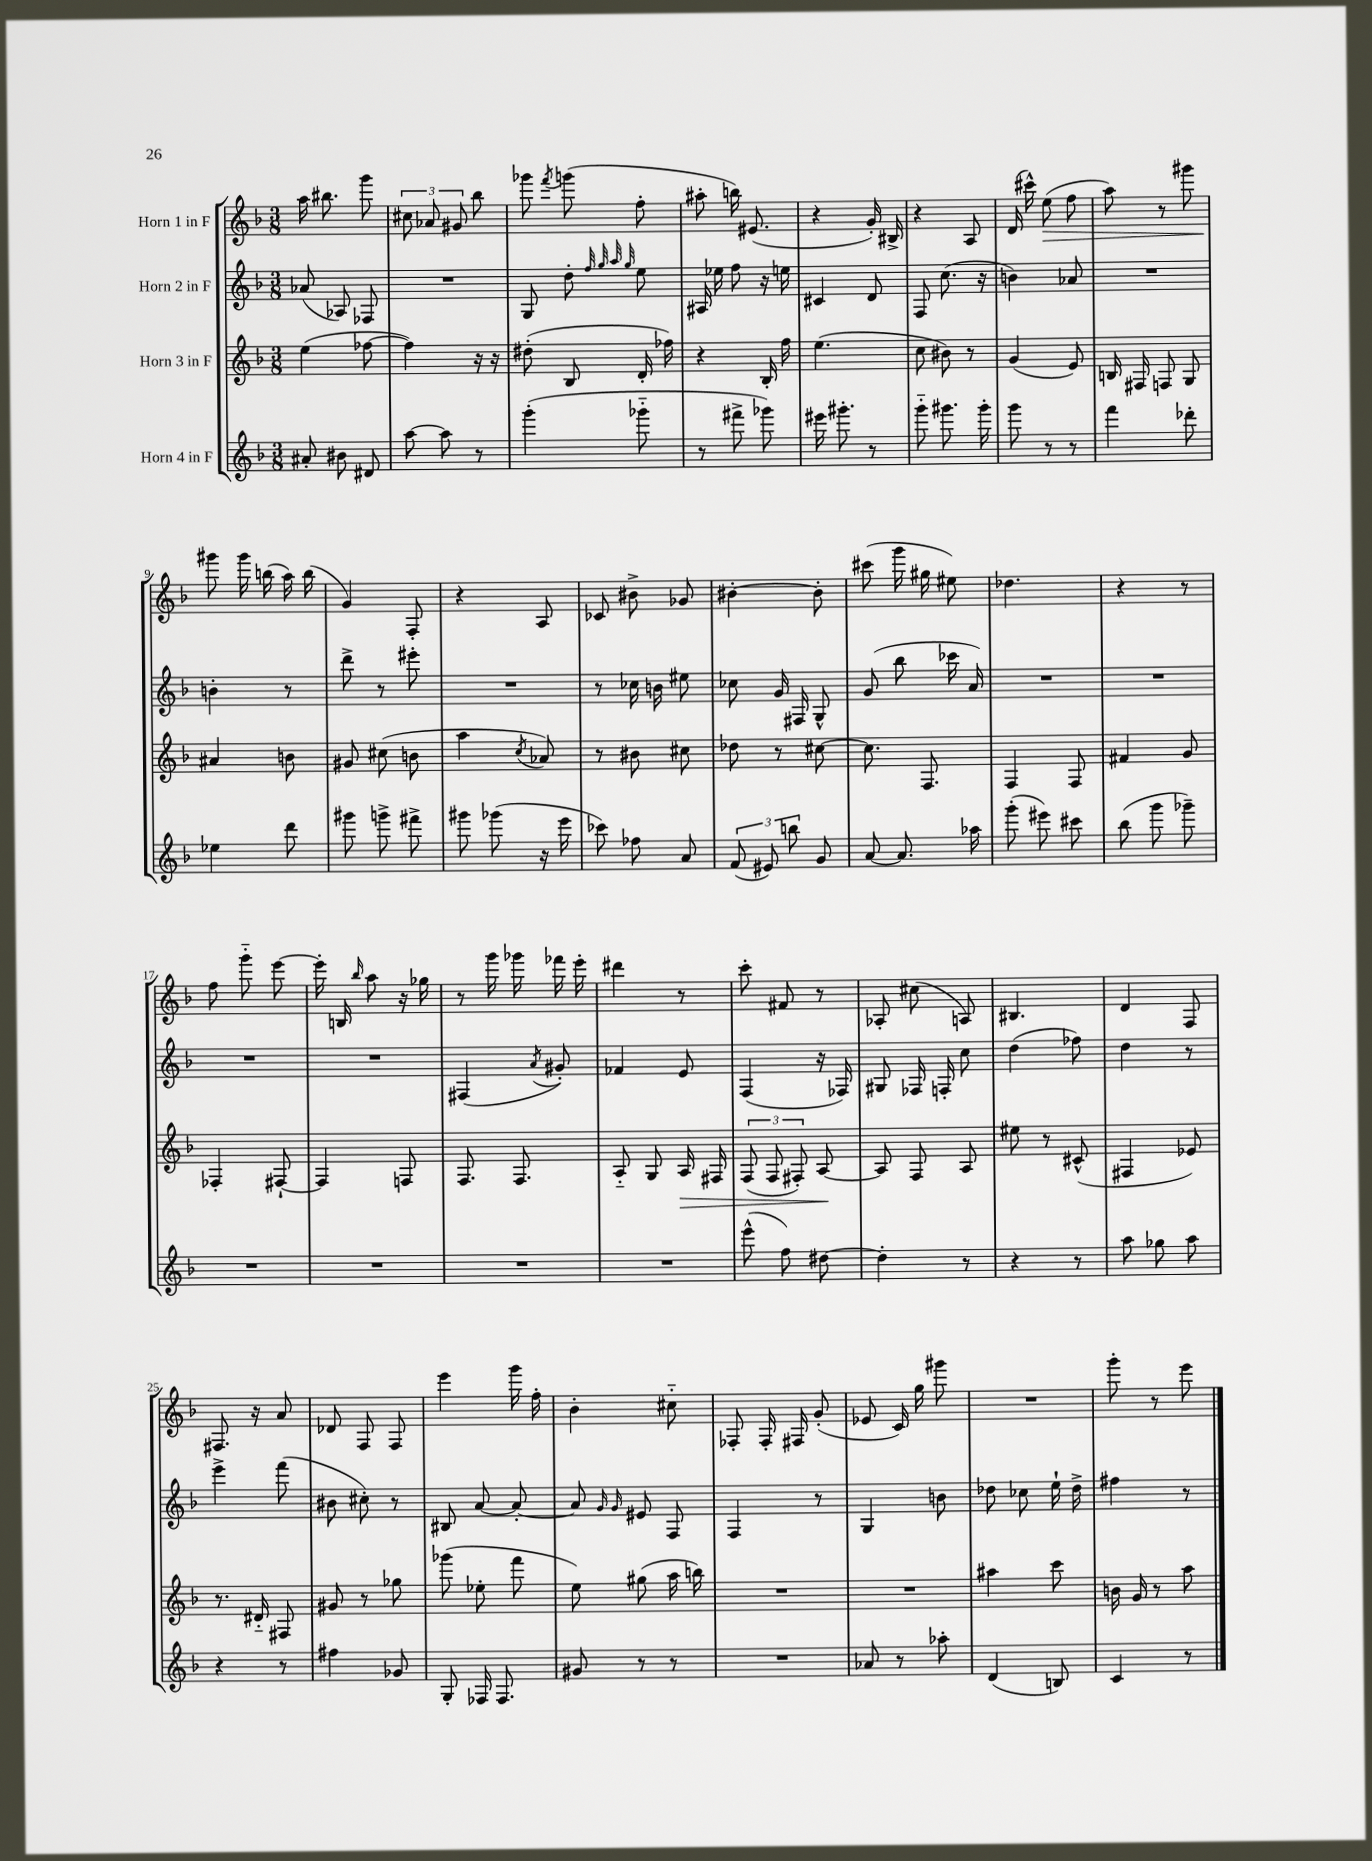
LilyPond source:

<<
\new StaffGroup <<
\new Staff = "s0" \with { instrumentName = "Horn 1 in F" } {
    \clef treble \key f \major \numericTimeSignature \time 3/8
    \autoBeamOff a''16 bis''8. g'''8 |
    \tuplet 3/2 { cis''8 aes'8 gis'8 } bes''8 |
    ges'''8 \acciaccatura { f'''8 } g'''8( f''8-. |
    ais''8-. b''16) eis'8.( |
    r4 g'16-.) bis16-> |
    r4 a8 |
    d'16( cis'''16-^) e''8\>( f''8 |
    a''8) r8 gis'''8 |
    gis'''8\! gis'''16 b''16( a''16) b''16( |
    g'4) f8-. |
    r4 a8 |
    ces'8 bis'8-> ges'8 |
    bis'4~-. bis'8-. |
    cis'''8( g'''16 gis''16 eis''8) |
    des''4. |
    r4 r8 |
    f''8 g'''8-_ e'''8~ |
    e'''16-. b16 \grace { bes''16 } a''8 r16 ges''16 |
    r8 g'''16 ges'''16 fes'''16 e'''16-. |
    dis'''4 r8 |
    c'''8-. fis'8 r8 |
    aes8-. cis''8( a8) |
    bis4. |
    d'4 f8 |
    fis8. r16 a'8 |
    des'8 f8 f8 |
    e'''4 g'''16 f''16-. |
    bes'4-. cis''8-_ |
    fes8-. fes16-. fis16 g'8-.( |
    ees'8 c'16) g''16 gis'''8 |
    R4. |
    g'''8-. r8 e'''8 \bar "|." |
}
\new Staff = "s1" \with { instrumentName = "Horn 2 in F" } {
    \clef treble \key f \major \numericTimeSignature \time 3/8
    \autoBeamOff aes'8( aes8) fes8 |
    R4. |
    g8 d''8-. \grace { f''32 g''32 a''32 g''32 } e''8 |
    ais16 ees''16 f''8 r16 e''16 |
    cis'4 d'8 |
    f8 c''8.( r16 |
    b'4) aes'8 |
    R4. |
    b'4-. r8 |
    d'''8-> r8 eis'''8-. |
    R4. |
    r8 ces''16 b'16 eis''8 |
    ces''8 g'16 fis16 g8-^ |
    g'8( bes''8 ces'''16 a'16) |
    R4. |
    R4. |
    R4. |
    R4. |
    fis4( \acciaccatura { a'8 } gis'8-.) |
    fes'4 e'8 |
    f4( r16 fes16) |
    gis8 fes16 f16-. c''8 |
    d''4( fes''8) |
    d''4 r8 |
    e'''4-> f'''8( |
    bis'8 cis''8-.) r8 |
    bis8 a'8~ a'8~-. |
    a'8 \grace { g'16 g'16 } eis'8 f8 |
    f4 r8 |
    g4 b'8 |
    des''8 ces''8 e''16-! des''16-> |
    fis''4 r8 \bar "|." |
}
\new Staff = "s2" \with { instrumentName = "Horn 3 in F" } {
    \clef treble \key f \major \numericTimeSignature \time 3/8
    \autoBeamOff e''4( fes''8~ |
    fes''4) r16 r16 |
    dis''8-.( bes8 d'16-. fes''16) |
    r4 bes16-. f''16 |
    e''4.( |
    c''8 bis'8) r8 |
    g'4( e'8) |
    b16 fis16 f8 g8 |
    ais'4 b'8 |
    gis'8 cis''8( b'8 |
    a''4 \acciaccatura { c''8 } aes'8) |
    r8 bis'8 cis''8 |
    des''8 r8 cis''8~ |
    cis''8. f8. |
    f4 f8 |
    fis'4 g'8 |
    fes4-. fis8~-! |
    fis4 f8 |
    f8. f8. |
    a8-_ g8 a16\> fis16 |
    \tuplet 3/2 { f8( f8 fis8-.) } a8~\! |
    a8 f8 a8 |
    eis''8 r8 cis'8-^( |
    fis4 ees'8) |
    r8. dis'16-_ fis8 |
    gis'8 r8 ges''8 |
    ges'''8( ees''8-. f'''8 |
    e''8) gis''8( a''16 b''16) |
    R4. |
    R4. |
    ais''4 c'''8 |
    b'16 g'16 r8 a''8 \bar "|." |
}
\new Staff = "s3" \with { instrumentName = "Horn 4 in F" } {
    \clef treble \key f \major \numericTimeSignature \time 3/8
    \autoBeamOff ais'8-. bis'8 dis'8 |
    a''8~ a''8 r8 |
    g'''4-.( ges'''8-_ |
    r8 fis'''8-> ges'''8) |
    eis'''16 gis'''8.-. r8 |
    g'''8-_ gis'''8. gis'''16-. |
    g'''8 r8 r8 |
    f'''4 des'''8-. |
    ees''4 d'''8 |
    gis'''8 g'''8-> fis'''8-> |
    gis'''8 ges'''8( r16 e'''16 |
    ces'''8) fes''8 a'8 |
    \tuplet 3/2 { f'8( eis'8) b''8 } g'8 |
    a'8~ a'8. aes''16 |
    g'''8-.( eis'''8) cis'''8 |
    bes''8( g'''8 ges'''8--) |
    R4. |
    R4. |
    R4. |
    R4. |
    e'''8-^( f''8) dis''8~ |
    dis''4-. r8 |
    r4 r8 |
    a''8 ges''8 a''8 |
    r4 r8 |
    fis''4 ges'8 |
    g8-. fes16 fes8. |
    gis'8 r8 r8 |
    R4. |
    aes'8 r8 aes''8-. |
    d'4( b8) |
    c'4 r8 \bar "|." |
}
>>
>>
